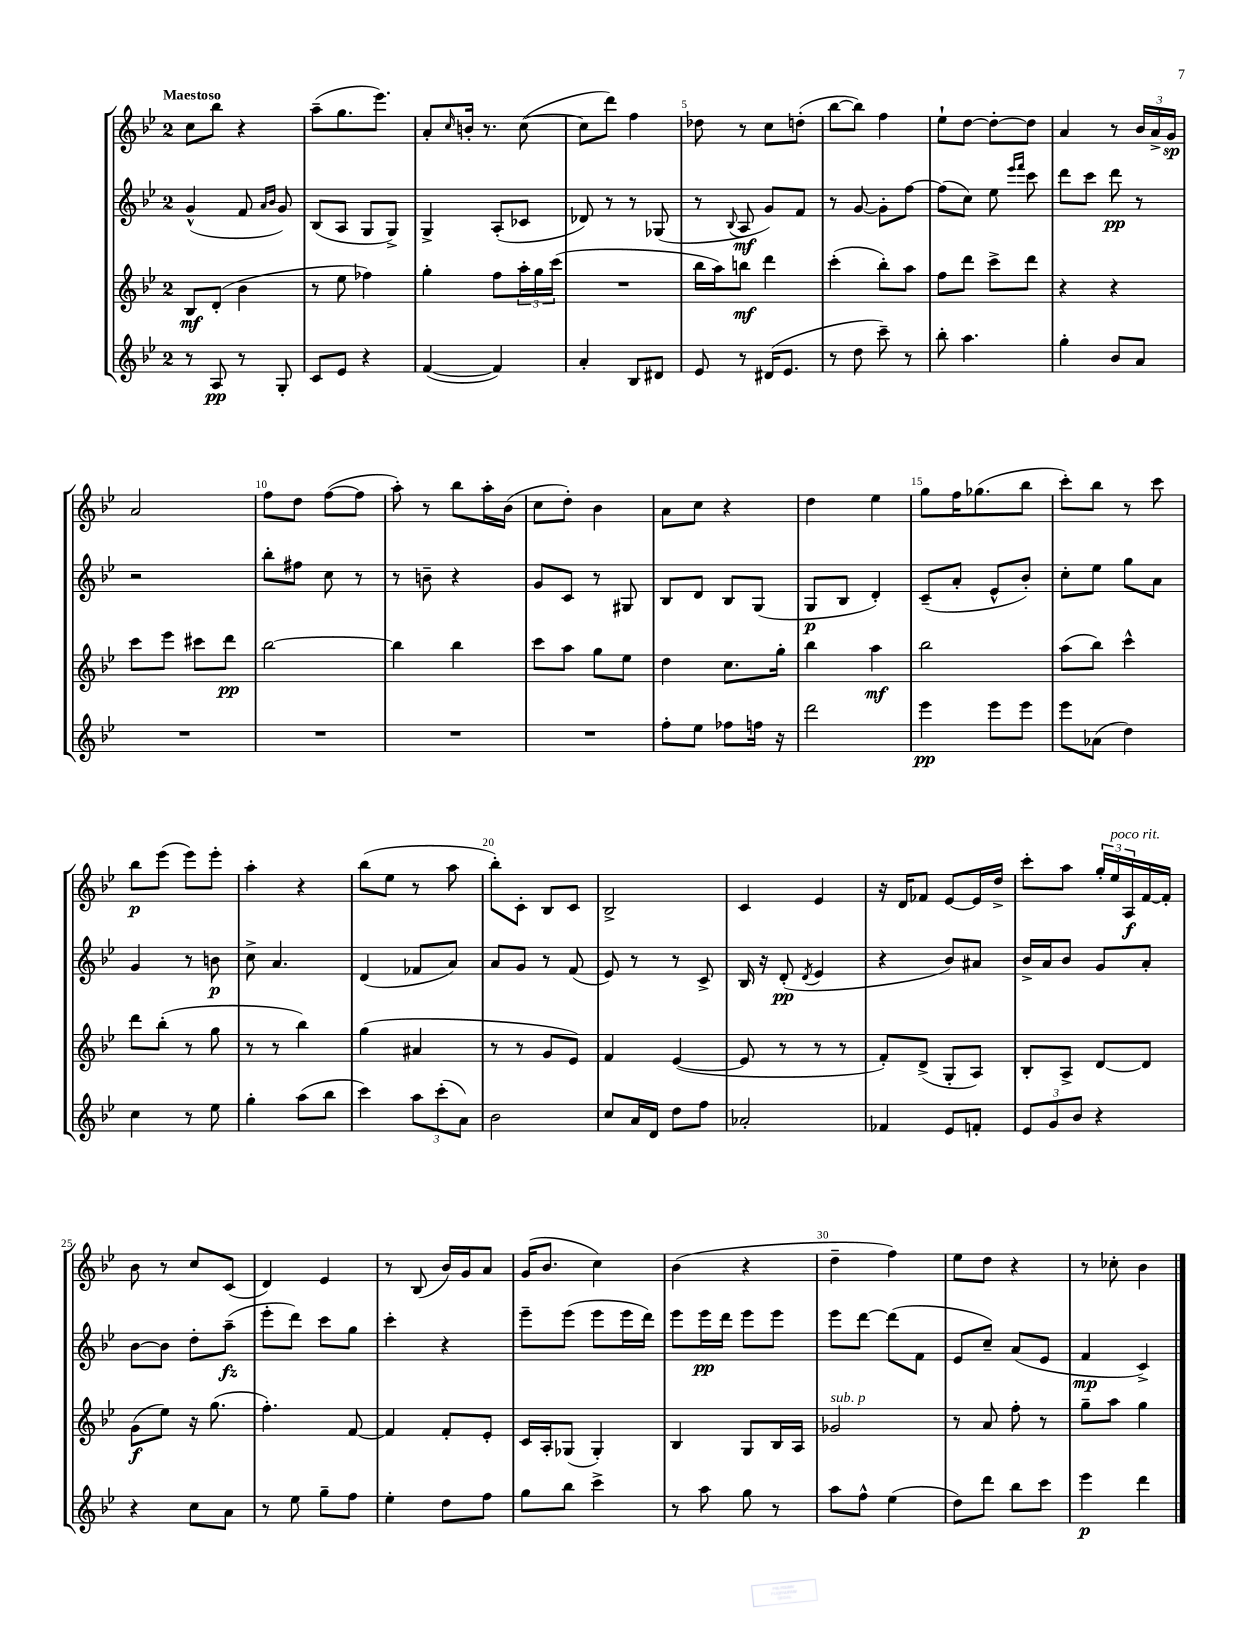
<<
\new StaffGroup <<
\new Staff = "s0" {
    \clef treble \key bes \major \once \override Staff.TimeSignature.style = #'single-digit \time 2/4 \tempo "Maestoso"
    c''8 bes''8 r4 |
    a''8--( g''8. ees'''8.) |
    a'8-. \grace { c''16 } b'16-. r8. c''8~( |
    c''8 d'''8) f''4 |
    des''8 r8 c''8 d''8-.( |
    bes''8~ bes''8) f''4 |
    ees''8-! d''8~ d''8~-. d''8 |
    a'4 r8 \tuplet 3/2 { bes'16 a'16-> g'16\sp } |
    a'2 |
    f''8 d''8 f''8~( f''8 |
    a''8-.) r8 bes''8 a''16-. bes'16( |
    c''8 d''8-.) bes'4 |
    a'8 c''8 r4 |
    d''4 ees''4 |
    g''8 f''16 ges''8.( bes''8 |
    c'''8-.) bes''8 r8 c'''8 |
    bes''8\p ees'''8( ees'''8) ees'''8-. |
    a''4-. r4 |
    bes''8( ees''8 r8 a''8 |
    bes''8-.) c'8-. bes8 c'8 |
    bes2-> |
    c'4 ees'4 |
    r16 d'16 fes'8 ees'8~ ees'16 d''16-> |
    c'''8-. a''8 \tuplet 3/2 { g''16-. ees''16^\markup { \italic "poco rit." } a16\f } f'16~ f'16-. |
    bes'8 r8 c''8 c'8( |
    d'4) ees'4 |
    r8 bes8( bes'16) g'16 a'8 |
    g'16( bes'8. c''4) |
    bes'4( r4 |
    d''4-- f''4) |
    ees''8 d''8 r4 |
    r8 ces''8-. bes'4 \bar "|." |
}
\new Staff = "s1" {
    \clef treble \key bes \major \once \override Staff.TimeSignature.style = #'single-digit \time 2/4
    g'4-^( f'8 \grace { a'16 bes'16 } g'8) |
    bes8( a8 g8 g8->) |
    g4-> a8-.( ces'8 |
    des'8) r8 r8 ges8( |
    r8 \appoggiatura { bes8 } a8\mf g'8) f'8 |
    r8 g'8~ g'8-. f''8~ |
    f''8( c''8) ees''8 \grace { ees'''16 f'''16 } c'''8 |
    d'''8 c'''8 d'''8\pp r8 |
    r2 |
    bes''8-. fis''8 c''8 r8 |
    r8 b'8-- r4 |
    g'8 c'8 r8 gis8 |
    bes8 d'8 bes8 g8( |
    g8\p bes8 d'4-.) |
    c'8--( a'8-. ees'8-^ bes'8-.) |
    c''8-. ees''8 g''8 a'8 |
    g'4 r8 b'8\p |
    c''8-> a'4. |
    d'4( fes'8 a'8) |
    a'8 g'8 r8 f'8( |
    ees'8) r8 r8 c'8-> |
    bes16 r16 d'8-.\pp( \acciaccatura { d'8 } ees'4 |
    r4 bes'8) ais'8 |
    bes'16-> a'16 bes'8 g'8 a'8-. |
    bes'8~ bes'8 d''8-. a''8--\fz( |
    ees'''8-. d'''8) c'''8 g''8 |
    c'''4-. r4 |
    ees'''8-- ees'''8( ees'''8 ees'''16 d'''16) |
    ees'''8 ees'''16\pp d'''16 ees'''8 ees'''8 |
    ees'''8 d'''8~ d'''8( f'8 |
    ees'8 c''8--) a'8( ees'8 |
    f'4\mp c'4->) \bar "|." |
}
\new Staff = "s2" {
    \clef treble \key bes \major \once \override Staff.TimeSignature.style = #'single-digit \time 2/4
    bes8\mf d'8-.( bes'4 |
    r8 ees''8 fes''4) |
    g''4-. f''8 \tuplet 3/2 { a''16-. g''16 c'''16( } |
    R2 |
    bes''16 a''16) b''8\mf d'''4 |
    c'''4-.( bes''8-.) a''8 |
    f''8 d'''8 c'''8-> d'''8 |
    r4 r4 |
    c'''8 ees'''8 cis'''8 d'''8\pp |
    bes''2~ |
    bes''4 bes''4 |
    c'''8 a''8 g''8 ees''8 |
    d''4 c''8. g''16-. |
    bes''4 a''4\mf |
    bes''2 |
    a''8( bes''8) c'''4-^ |
    d'''8 bes''8-.( r8 g''8 |
    r8 r8 bes''4) |
    g''4( ais'4 |
    r8 r8 g'8 ees'8) |
    f'4 ees'4~( |
    ees'8 r8 r8 r8 |
    f'8-.) d'8->( g8-. a8) |
    bes8-. a8-> d'8~ d'8 |
    g'8\f( ees''8) r16 g''8.( |
    f''4.-.) f'8~ |
    f'4 f'8-. ees'8-. |
    c'16 a16-. ges8( ges4-.) |
    bes4 g8 bes16 a16 |
    ges'2^\markup { \italic "sub. p" } |
    r8 a'8 f''8-. r8 |
    g''8-- a''8 g''4 \bar "|." |
}
\new Staff = "s3" {
    \clef treble \key bes \major \once \override Staff.TimeSignature.style = #'single-digit \time 2/4
    r8 a8\pp r8 g8-. |
    c'8 ees'8 r4 |
    f'4~( f'4) |
    a'4-. bes8 dis'8 |
    ees'8 r8 dis'16( ees'8. |
    r8 d''8 c'''8--) r8 |
    bes''8-. a''4. |
    g''4-. bes'8 a'8 |
    R2 |
    R2 |
    R2 |
    R2 |
    f''8-. ees''8 fes''8 f''16 r16 |
    d'''2 |
    ees'''4\pp ees'''8 ees'''8 |
    ees'''8 aes'8( d''4) |
    c''4 r8 ees''8 |
    g''4-. a''8( bes''8 |
    c'''4) \tuplet 3/2 { a''8 c'''8-.( a'8) } |
    bes'2 |
    c''8 a'16 d'16 d''8 f''8 |
    aes'2-. |
    fes'4 ees'8 f'8-. |
    \tuplet 3/2 { ees'8 g'8 bes'8 } r4 |
    r4 c''8 a'8 |
    r8 ees''8 g''8-- f''8 |
    ees''4-. d''8 f''8 |
    g''8 bes''8 c'''4-> |
    r8 a''8 g''8 r8 |
    a''8 f''8-^ ees''4( |
    d''8) d'''8 bes''8 c'''8 |
    ees'''4\p d'''4 \bar "|." |
}
>>
>>
\layout { \context { \Score \override BarNumber.break-visibility = ##(#f #t #t) barNumberVisibility = #(every-nth-bar-number-visible 5) } }
